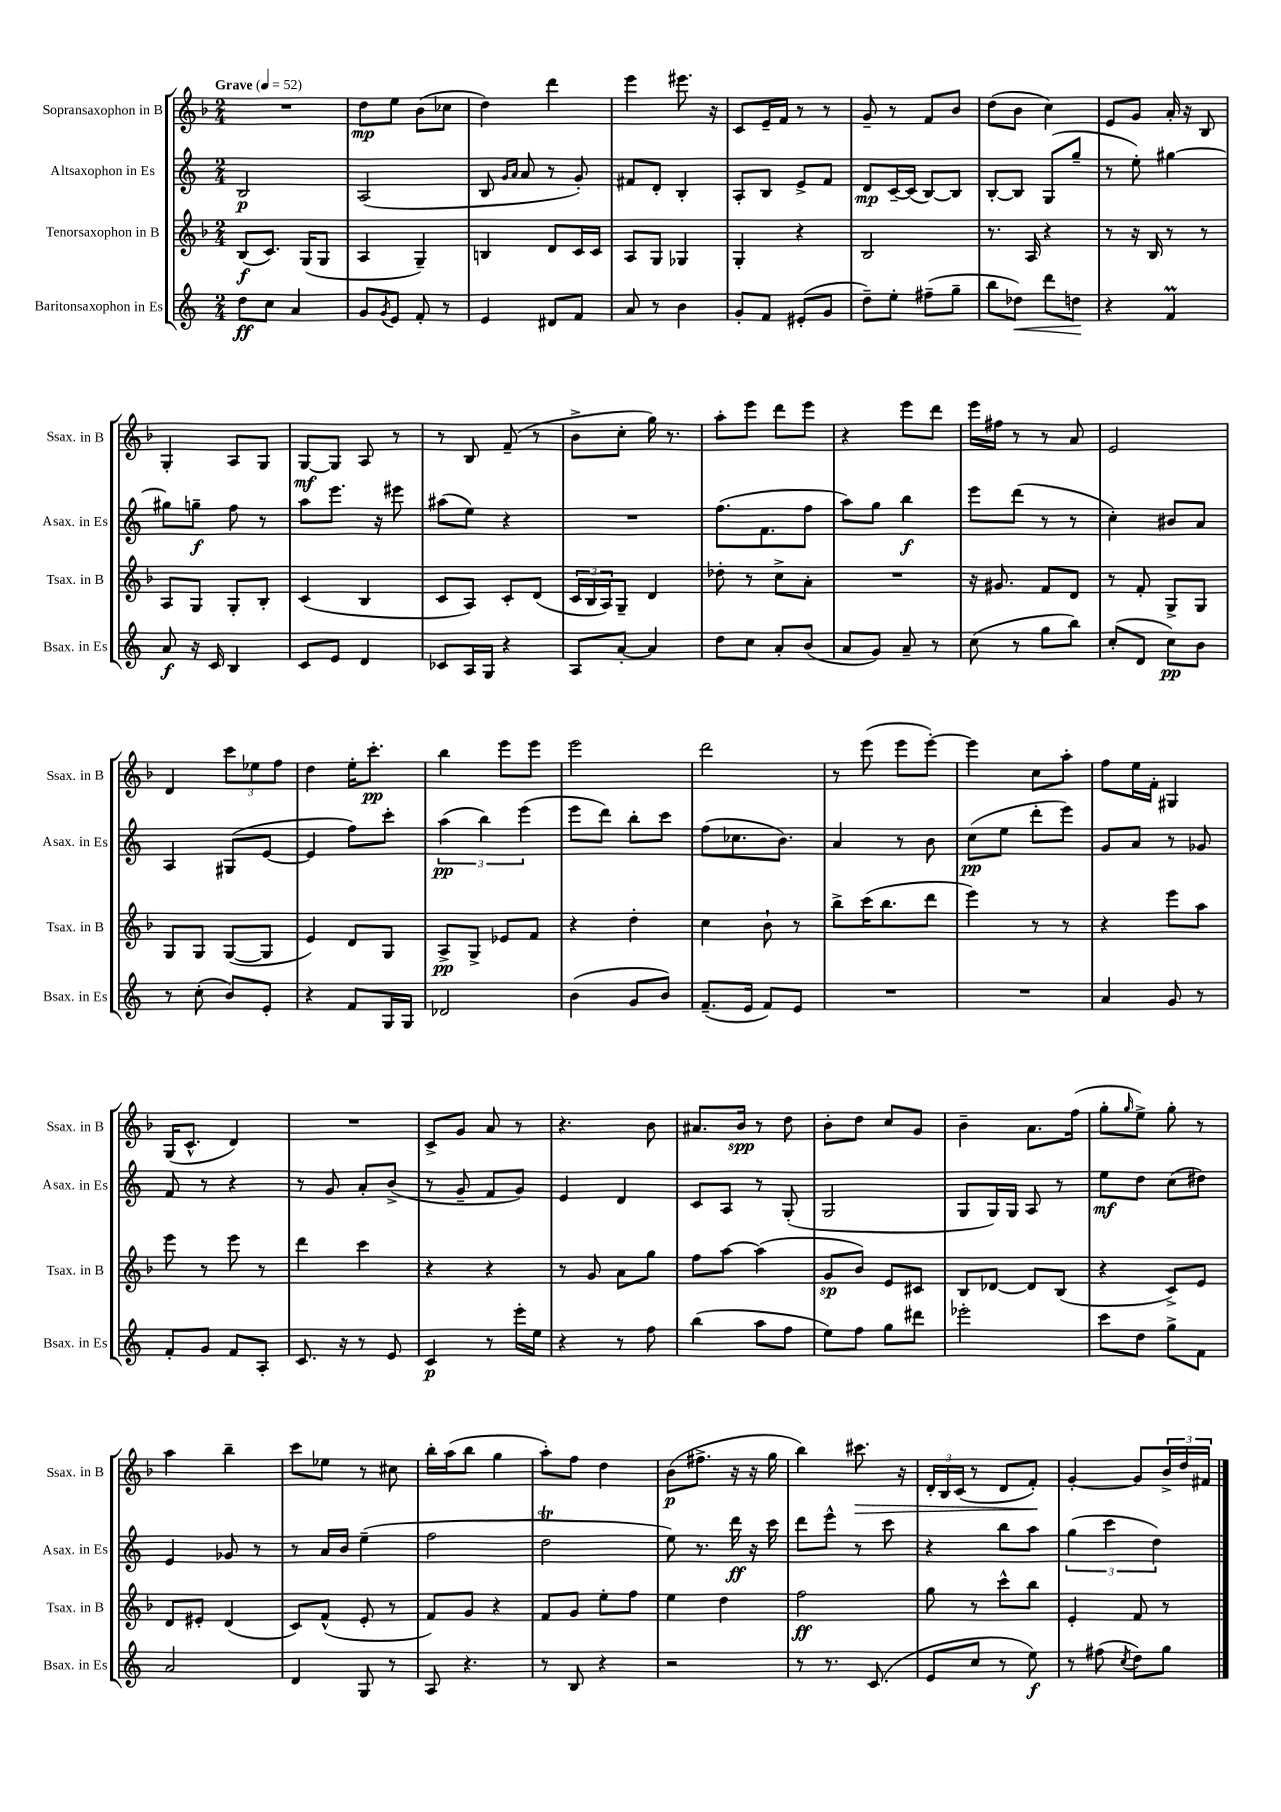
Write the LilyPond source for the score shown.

<<
\new StaffGroup <<
\new Staff = "s0" \with { instrumentName = "Sopransaxophon in B" shortInstrumentName = "Ssax. in B" } {
    \clef treble \key f \major \numericTimeSignature \time 2/4 \tempo "Grave" 4 = 52
    R2 |
    d''8\mp e''8 bes'8( ces''8 |
    d''4) d'''4 |
    e'''4 eis'''8. r16 |
    c'8 e'16-- f'16 r8 r8 |
    g'8-- r8 f'8 bes'8 |
    d''8( bes'8 c''4) |
    e'8 g'8 a'16-. r16 bes8 |
    g4-. a8 g8 |
    g8~\mf g8 a8 r8 |
    r8 bes8 f'8--( r8 |
    bes'8-> c''8-. g''16) r8. |
    a''8-. e'''8 d'''8 e'''8 |
    r4 e'''8 d'''8 |
    e'''16 fis''16 r8 r8 a'8 |
    e'2 |
    d'4 \tuplet 3/2 { c'''8 ees''8 f''8 } |
    d''4 e''16-. c'''8.-.\pp |
    bes''4 e'''8 e'''8 |
    e'''2 |
    d'''2 |
    r8 e'''8( e'''8 e'''8~-.) |
    e'''4 c''8 a''8-. |
    f''8 e''16 f'16-. gis4 |
    g16( c'8.-^ d'4) |
    R2 |
    c'8-> g'8 a'8 r8 |
    r4. bes'8 |
    ais'8. bes'16\spp r8 d''8 |
    bes'8-. d''8 c''8 g'8 |
    bes'4-- a'8. f''16( |
    g''8-. \grace { g''16 } e''8->) g''8-. r8 |
    a''4 bes''4-- |
    c'''8 ees''8 r8 cis''8 |
    bes''16-. a''16( bes''8 g''4 |
    a''8-.) f''8 d''4 |
    bes'8\p( fis''8.-> r16 r16 g''16 |
    bes''4) cis'''8.\> r16 |
    \tuplet 3/2 { d'16-. bes16 c'16( } r8 d'8 f'8-.\!) |
    g'4~-. g'8 \tuplet 3/2 { bes'16-> d''16 fis'16 } \bar "|." |
}
\new Staff = "s1" \with { instrumentName = "Altsaxophon in Es" shortInstrumentName = "Asax. in Es" } {
    \clef treble \key c \major \numericTimeSignature \time 2/4
    b2\p |
    a2( |
    b8 \grace { g'16 a'16 } a'8 r8 g'8-.) |
    fis'8 d'8-. b4-. |
    a8-. b8 e'8-> f'8 |
    d'8\mp c'16~-- c'16( b8~) b8 |
    b8~-. b8 g8( g''8-- |
    r8 e''8-.) gis''4~ |
    gis''8 g''8--\f f''8 r8 |
    a''8 e'''8. r16 eis'''8 |
    ais''8( e''8) r4 |
    R2 |
    f''8.( f'8. f''8 |
    a''8) g''8 b''4\f |
    e'''8 d'''8( r8 r8 |
    c''4-.) bis'8 a'8 |
    a4 gis8( e'8~ |
    e'4 f''8) c'''8-. |
    \tuplet 3/2 { a''4\pp( b''4) e'''4( } |
    e'''8 d'''8) b''8-. c'''8 |
    f''8( ces''8. b'8.) |
    a'4 r8 b'8 |
    c''8\pp( e''8 d'''8-. e'''8) |
    g'8 a'8 r8 ges'8 |
    f'8 r8 r4 |
    r8 g'8 a'8-. b'8->( |
    r8 g'8-- f'8 g'8) |
    e'4 d'4 |
    c'8 a8 r8 g8-.( |
    g2 |
    g8 g16) g16 a8 r8 |
    e''8\mf d''8 c''8( dis''8) |
    e'4 ges'8 r8 |
    r8 a'16 b'16 e''4--( |
    f''2 |
    d''2\trill |
    e''8) r8. d'''16\ff r16 c'''16 |
    d'''8 e'''8-^ r8 c'''8 |
    r4 b''8 a''8 |
    \tuplet 3/2 { g''4( c'''4 d''4) } \bar "|." |
}
\new Staff = "s2" \with { instrumentName = "Tenorsaxophon in B" shortInstrumentName = "Tsax. in B" } {
    \clef treble \key f \major \numericTimeSignature \time 2/4
    bes8\f( c'8.) g16( g8 |
    a4 g4--) |
    b4 d'8 c'16 c'16 |
    a8 g8 ges4 |
    g4-. r4 |
    bes2 |
    r8. a16 r4 |
    r8 r16 bes16 r8 r8 |
    a8 g8 g8-. bes8-. |
    c'4( bes4 |
    c'8 a8) c'8-. d'8( |
    \tuplet 3/2 { c'16 bes16 a16) } g8-- d'4 |
    des''8-. r8 c''8-> a'8-. |
    R2 |
    r16 gis'8. f'8 d'8 |
    r8 f'8-. g8-> g8 |
    g8 g8 g8~( g8 |
    e'4) d'8 g8 |
    a8->\pp g8-> ees'8 f'8 |
    r4 d''4-. |
    c''4 bes'8-! r8 |
    bes''8-> c'''16( bes''8. d'''8 |
    e'''4) r8 r8 |
    r4 e'''8 a''8 |
    e'''8 r8 e'''8 r8 |
    d'''4 c'''4 |
    r4 r4 |
    r8 g'8 a'8 g''8 |
    f''8 a''8~ a''4( |
    g'8\sp bes'8) e'8 cis'8 |
    bes8 des'8~ des'8 bes8( |
    r4 c'8->) e'8 |
    d'8 eis'8-. d'4( |
    c'8) f'8-^( e'8-. r8 |
    f'8) g'8 r4 |
    f'8 g'8 e''8-. f''8 |
    e''4 d''4 |
    f''2\ff |
    g''8 r8 c'''8-^ bes''8 |
    e'4-. f'8 r8 \bar "|." |
}
\new Staff = "s3" \with { instrumentName = "Baritonsaxophon in Es" shortInstrumentName = "Bsax. in Es" } {
    \clef treble \key c \major \numericTimeSignature \time 2/4
    d''8\ff c''8 a'4 |
    g'8 \acciaccatura { g'8 } e'8 f'8-. r8 |
    e'4 dis'8 f'8 |
    a'8 r8 b'4 |
    g'8-. f'8 eis'8-.( g'8 |
    d''8--) e''8-. fis''8--( g''8-- |
    b''8 des''8\<) d'''8 d''8\! |
    r4 f'4\prall |
    a'8\f r16 c'16 b4 |
    c'8 e'8 d'4 |
    ces'8 a16 g16 r4 |
    a8 a'8~-. a'4 |
    d''8 c''8 a'8-. b'8( |
    a'8 g'8) a'8-- r8 |
    c''8( r8 g''8 b''8) |
    c''8-.( d'8 c''8\pp) b'8 |
    r8 c''8-.( b'8) e'8-. |
    r4 f'8 g16 g16 |
    des'2 |
    b'4( g'8 b'8) |
    f'8.--( e'16 f'8) e'8 |
    R2 |
    R2 |
    a'4 g'8 r8 |
    f'8-. g'8 f'8 a8-. |
    c'8. r16 r8 e'8 |
    c'4\p r8 e'''16-. e''16 |
    r4 r8 f''8 |
    b''4( a''8 f''8 |
    e''8) f''8 g''8 dis'''8 |
    ees'''2-. |
    c'''8 d''8 g''8-> f'8 |
    a'2 |
    d'4 g8 r8 |
    a8 r4. |
    r8 b8 r4 |
    r2 |
    r8 r8. c'8.( |
    e'8 c''8 r8 e''8\f) |
    r8 fis''8( \acciaccatura { c''8 } d''8) g''8 \bar "|." |
}
>>
>>
\layout { \context { \Score \remove "Bar_number_engraver" } }
